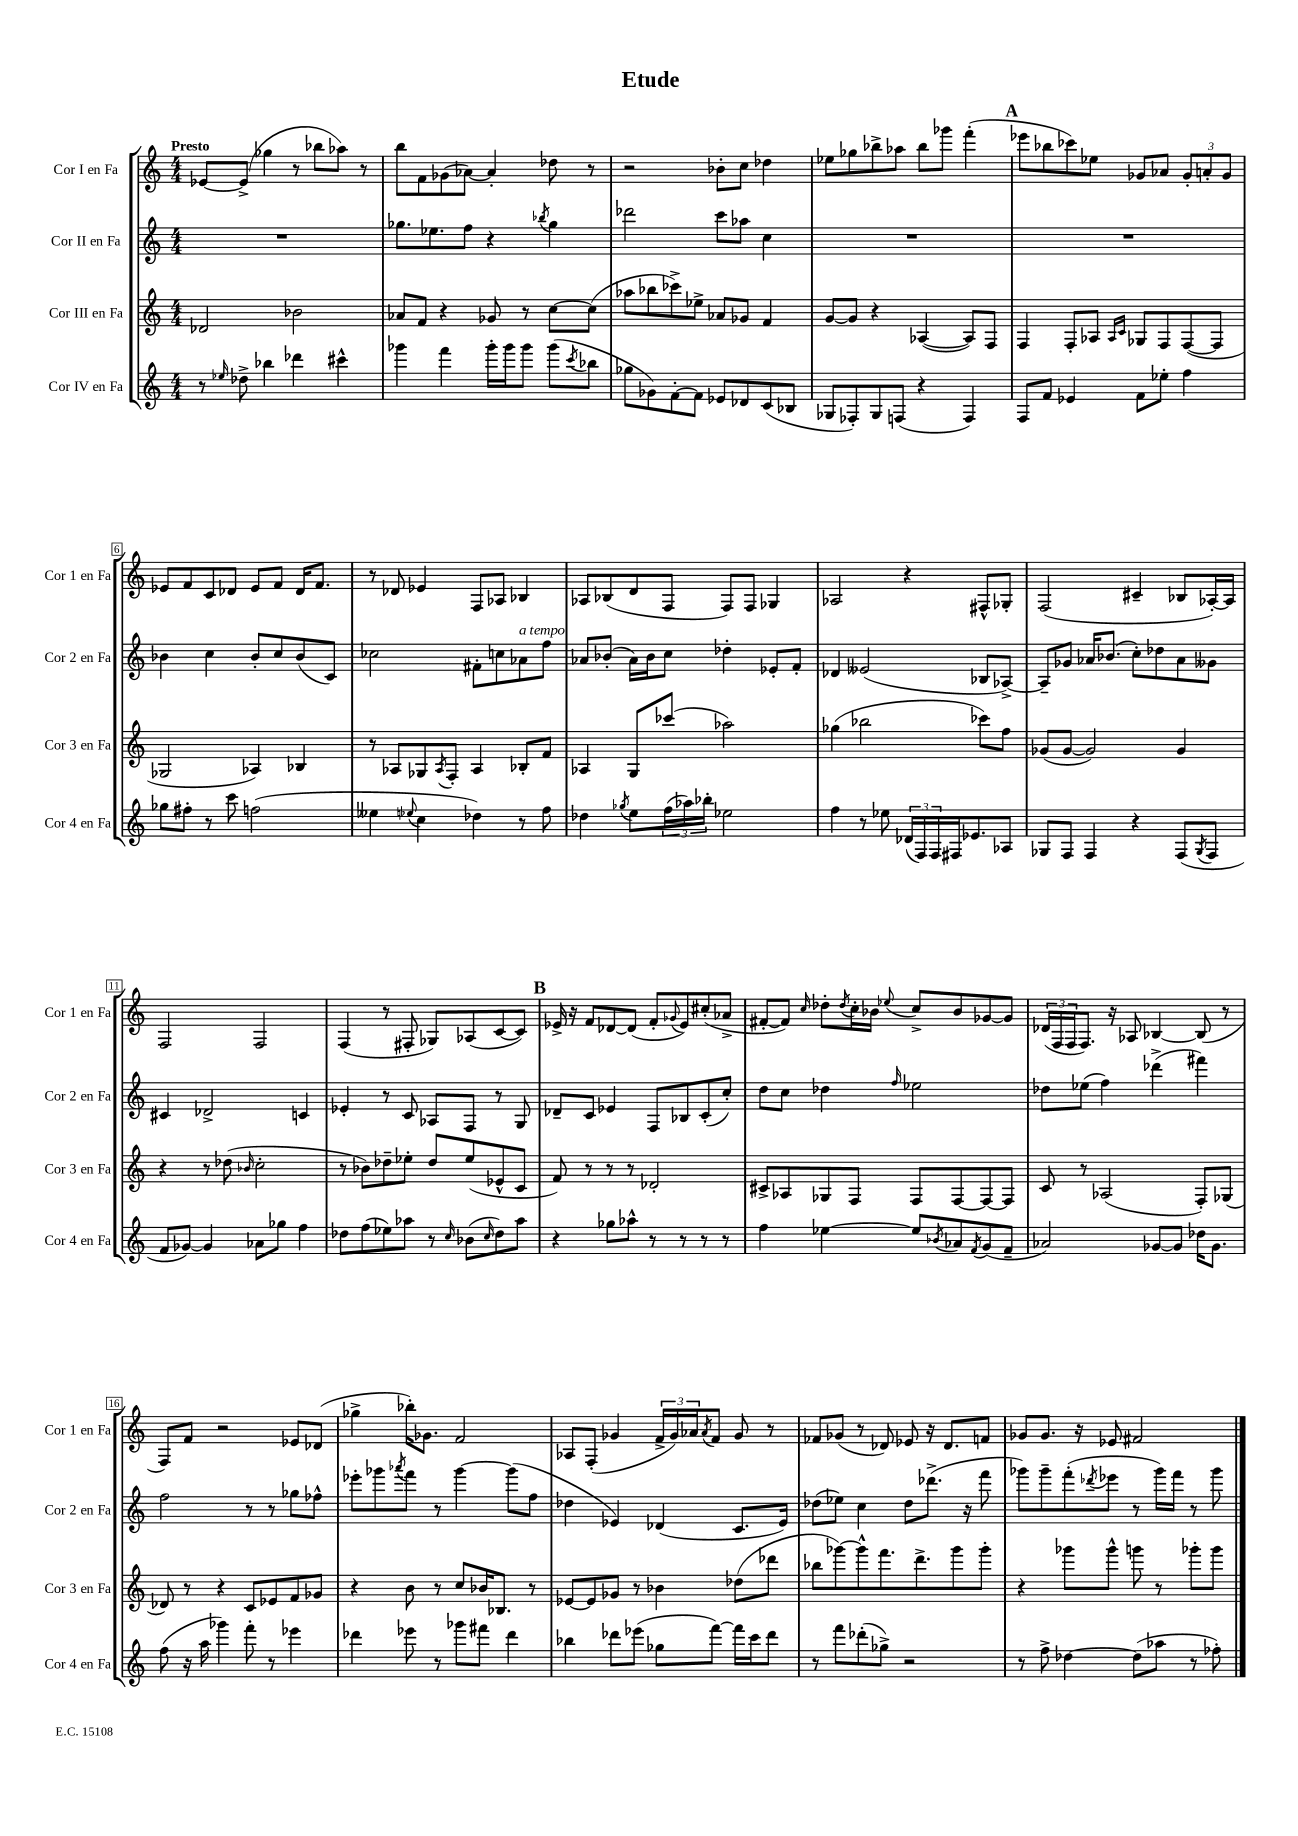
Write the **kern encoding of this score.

**kern	**kern	**kern	**kern
*part4	*part3	*part2	*part1
*staff4	*staff3	*staff2	*staff1
*I"Cor IV en Fa	*I"Cor III en Fa	*I"Cor II en Fa	*I"Cor I en Fa
*I'Cor 4 en Fa	*I'Cor 3 en Fa	*I'Cor 2 en Fa	*I'Cor 1 en Fa
*clefG2	*clefG2	*clefG2	*clefG2
*k[]	*k[]	*k[]	*k[]
*M4/4	*M4/4	*M4/4	*M4/4
=1	=1	=1	=1
!	!	!	!LO:TX:a:B:t=Presto
8r	2d-X/	1r	[8e-X/L
16qqee-X/	.	.	.
8dd-X^\	.	.	(8e-^/J]
4bb-X\	.	.	4gg-X\
4ddd-X\	2b-X\	.	8r
.	.	.	8bb-X\L
4ccc#X^^\	.	.	8aa-X\J)
.	.	.	8r
=2	=2	=2	=2
4ggg-X\	8a-X/L	8.gg-X\L	8bb\L
.	8f/J	.	8f\
.	.	8.ee-X\	.
4fff\	4r	.	(8g-X\
.	.	8ff\J	[8a-X\J)
16ggg-'\LL	8g-X/	4r	4a-'/]
16ggg-\J	.	.	.
8ggg-\J	8r	.	.
.	.	8qbb-X/	.
(8ggg-\L	[8cc\L	4gg-\	8dd-X\
8qccc/	.	.	.
8bb-X\J	(8cc\J]	.	8r
=3	=3	=3	=3
8gg-X\L	8aa-X\L	2ddd-X\	2r
8g-X\)	8bb-X\	.	.
[8f'\	8ccc-X^\)	.	.
8f\J]	8ee-X^\J	.	.
8e-X/L	8a-X/L	8ccc\L	8b-X'\L
8d-X/	8g-X/J	8aa-X\J	8cc\J
(8c/	4f/	4cc\	4dd-X\
8B-X/J	.	.	.
=4	=4	=4	=4
8G-X/L	[8g/L	1r	8ee-X\L
8F-X'/)	8g/J]	.	8gg-X\
8G-/	4r	.	8bb-X^\
(8Fn/J	.	.	8aa-X\J
4r	([4A-X/	.	8bb-\L
.	.	.	8ggg-X\J
4F/)	8A-/L])	.	(4fff'\
.	8F/J	.	.
!!LO:REH:place=s1:t=A
=5	=5	=5	=5
8F/L	4F/	1r	8eee-X\L
8f/J	.	.	8bb-X\
4e-X/	8F'/L	.	8ccc-X\)
.	8A-X/J	.	8ee-X\J
.	16qqA-/LL	.	.
.	16qqc/JJ	.	.
8f\L	8G-X/L	.	8g-X/L
8ee-X'\J	8F/	.	8a-X/J
4ff\	([8F/	.	12g-'/L
.	.	.	12an'/
.	8F/J]	.	.
.	.	.	12g-/J
!!LO:LB:g=z
=6	=6	=6	=6
8gg-X\L	2G-X/	4b-X\	8e-X/L
8ff#X'\J	.	.	8f/
8r	.	4cc\	8c/
8ccc\	.	.	8d-X/J
(2ffn\	4A-X/)	8b-'/L	8e-/L
.	.	8cc/	8f/J
.	4B-X/	(8b-/	16d-/KL
.	.	.	8.f/J
.	.	8c/J)	.
=7	=7	=7	=7
4ee--X\	8r	2cc-X\	8r
.	8A-X/L	.	8d-X/
8qqee-X/	.	.	.
4cc\	8G-X/	.	4e-X/
.	8qA-/	.	.
.	8F'/J	.	.
4dd-X\)	4A-/	8f#X'\L	8F/L
.	.	8ccn\	8A-X/J
!	!	!LO:TX:a:i:t=a tempo	!
8r	8B-X'/L	8a-X\	4B-X/
8ff\	8f/J	8ff\J	.
=8	=8	=8	=8
4dd-X\	4A-X/	8a-X/L	8A-X/L
.	.	(8b-X'/J	(8B-X/
8qgg-X/	.	.	.
8ee\L	8G/L	16a-\LL)	8d/
.	.	16b-\J	.
(24ff\L	(8ccc-X/J	8cc\J	8F/J
24aa-X\)	.	.	.
24bb-X'\JJ	.	.	.
2ee-X\	2aa-X\)	4dd-X'\	8F/L)
.	.	.	8F/J
.	.	8e-X'/L	4G-X/
.	.	8f'/J	.
=9	=9	=9	=9
4ff\	(4gg-X\	4d-X/	2A-X/
8r	2bb-X\	(2e--X/	.
8ee-X\	.	.	.
(24d-X/LL	.	.	4r
24F/)	.	.	.
24F/	.	.	.
16F#X/J	.	.	.
8.e-X/	.	.	.
.	8ccc-X\L)	8B-X/L	8F#X^^/L
8A-X/J	8ff\J	[8A-X^/J)	8G-X'/J
=10	=10	=10	=10
8G-X/L	(8g-X/L	8A-~/L]	(2F/
8F/J	[8g-/J	8g-X/J	.
4F/	2g-/])	16a-X/KL	.
.	.	(8.b-X/J	.
4r	.	8cc'\L)	4c#X~/
.	.	8dd-X\	.
(8F/L	4g-/	8a-\	8B-X/L
8qG-/	.	.	.
8F/J	.	8g--X\J	[16A-X'/L)
.	.	.	16A-/JJ]
!!LO:LB:g=z
=11	=11	=11	=11
8f/L	4r	4c#X/	2F/
[8g-X/J)	.	.	.
4g-/]	8r	2d-X^/	.
.	(8dd-X\	.	.
.	16qqb-X/	.	.
8a-X\L	2cc'\	.	2F/
8gg-X\J	.	.	.
4ff\	.	4cn/	.
=12	=12	=12	=12
8dd-X\L	8r	4e-X'/	(4F/
(8ff\	8b-X\L)	.	.
8ee-X\)	8dd-X~\	8r	8r
8aa-X\J	8ee-X'\J	8c/	8F#X'/
8r	8dd-/L	8A-X/L	8G-X/L)
16qqcc/	.	.	.
(8b-X\L	(8ee-/	8F/J	(8A-X/
16qqcc/	.	.	.
8dd-\)	8e-X^^/	8r	[8c/
8aa-\J	8c/J	8G/	8c/J])
!!LO:REH:place=s1:t=B
=13	=13	=13	=13
4r	8f/)	8d-X~/L	16e-X^/
.	.	.	16r
.	8r	8c/J	8f/L
8gg-X\L	8r	4e-X/	[8d-X/
8aa-X^^\J	8r	.	(8d-/J]
8r	2d-X'/	8F/L	8f'/L
.	.	.	8qqg-X/
8r	.	8B-X/	8e-/)
8r	.	(8c'/	(8cc#X'/
8r	.	8cc'/J)	8a-X^/J
=14	=14	=14	=14
4ff\	8c#X^/L	8dd\L	[8f#X'/L
.	8A-X/	8cc\J	8f#/J])
.	.	.	16qqcc/
[4ee-X\	8G-X/	4dd-X\	8dd-X'\L
.	.	.	8qdd-/
.	8F/J	.	16cc'\L
.	.	.	16b-X\JJ
.	.	16qqff/	8qqee-X/
8ee-/L]	8F/L	2ee-X\	8cc^/L
8qb-X/	.	.	.
8a-X/	[8F/	.	8b-/
8qf/	.	.	.
(8g/	8F/_	.	[8g-X/
8f~/J	8F/J]	.	8g-/J]
=15	=15	=15	=15
2a-X/)	8c/	8dd-X\L	(24d-X/LL
.	.	.	24F/
.	.	.	24F/J
.	8r	(8ee-X\J	8.F/J)
.	(2A-X/	4ff\)	.
.	.	.	16r
.	.	.	8A-X/
[8g-X/L	.	(4ddd-X^\	[4B-X/
8g-/J]	.	.	.
16dd-X\KL	8F'/L)	4fff#X\)	(8B-/]
8.g-\J	.	.	.
.	(8G-X/J	.	8r
!!LO:LB:g=z
=16	=16	=16	=16
(8ff\	8d-X/)	2ff\	8F/L)
16r	8r	.	8f/J
16aa\	.	.	.
4ggg-X\)	4r	.	2r
8fff'\	8c/L	8r	.
8r	8e-X/	8r	.
4eee-X\	8f/	8gg-X\L	8e-X/L
.	8g-X/J	8ff-X^^\J	(8d-X/J
=17	=17	=17	=17
4ddd-X\	4r	8eee-X'\L	4gg-X^\
.	.	8ggg-X\	.
.	.	8qaaa-X/	.
8eee-X\	8b\	8fff\J	16bb-X'\KL)
.	.	.	8.g-X\J
8r	8r	8r	.
8ggg-X\L	8cc/L	[4ggg-\	2f/
8fff#X\J	16b-X/K	.	.
.	8.B-X/J	.	.
4ddd-\	.	(8ggg-\L]	.
.	8r	8ff\J	.
=18	=18	=18	=18
4bb-X\	[8e-X/L	4dd-X\	8A-X/L
.	8e-/]	.	(8F'/J
8ddd-X\L	8g-X/J	4e-X/)	4g-X/
(8eee-X\J	8r	.	.
8gg-X\L	4b-X\	(4d-X/	24f^/LL
.	.	.	24g-/)
.	.	.	24a-X/J
.	.	.	8qa-/
[8fff\J)	.	.	8f/J
16fff\LL]	(8dd-X\L	8.c/L	8g-/
16ccc\J	.	.	.
8ddd-\J	8ddd-X\J	.	8r
.	.	16e-/Jk)	.
=19	=19	=19	=19
8r	8bb-X\L	(8dd-X\L	8f-X/L
8fff\L	[8ggg-X\)	8ee-X\J)	(8g-X/J
(8ddd-X'\	8ggg-^^\]	4cc\	8r
8gg-X^\J)	8.fff\	.	8d-X/)
2r	.	8dd-\L	8e-X/
.	8.ddd^\	.	.
.	.	(8.ddd-X^\J	16r
.	.	.	8.d-/L
.	8ggg-\	.	.
.	.	16r	.
.	8ggg-'\J	8fff\	8fn/J
=20	=20	=20	=20
8r	4r	8ggg-X\L)	8g-X/L
8ff^\	.	8ggg-~\	8.g-/J
[4dd-X\	8ggg-X\L	(8fff'\	.
.	.	.	16r
.	.	8qddd-X/	.
.	8ggg-^^\J	8eee-X\J	8e-X/
(8dd-\L]	8gggn\	8r	2f#X/
8aa-X\J	8r	16ggg-\LL)	.
.	.	16fff\JJ	.
8r	8ggg-X'\L	8r	.
8ff-X'\)	8ggg-\J	8ggg-\	.
==	==	==	==
*-	*-	*-	*-
